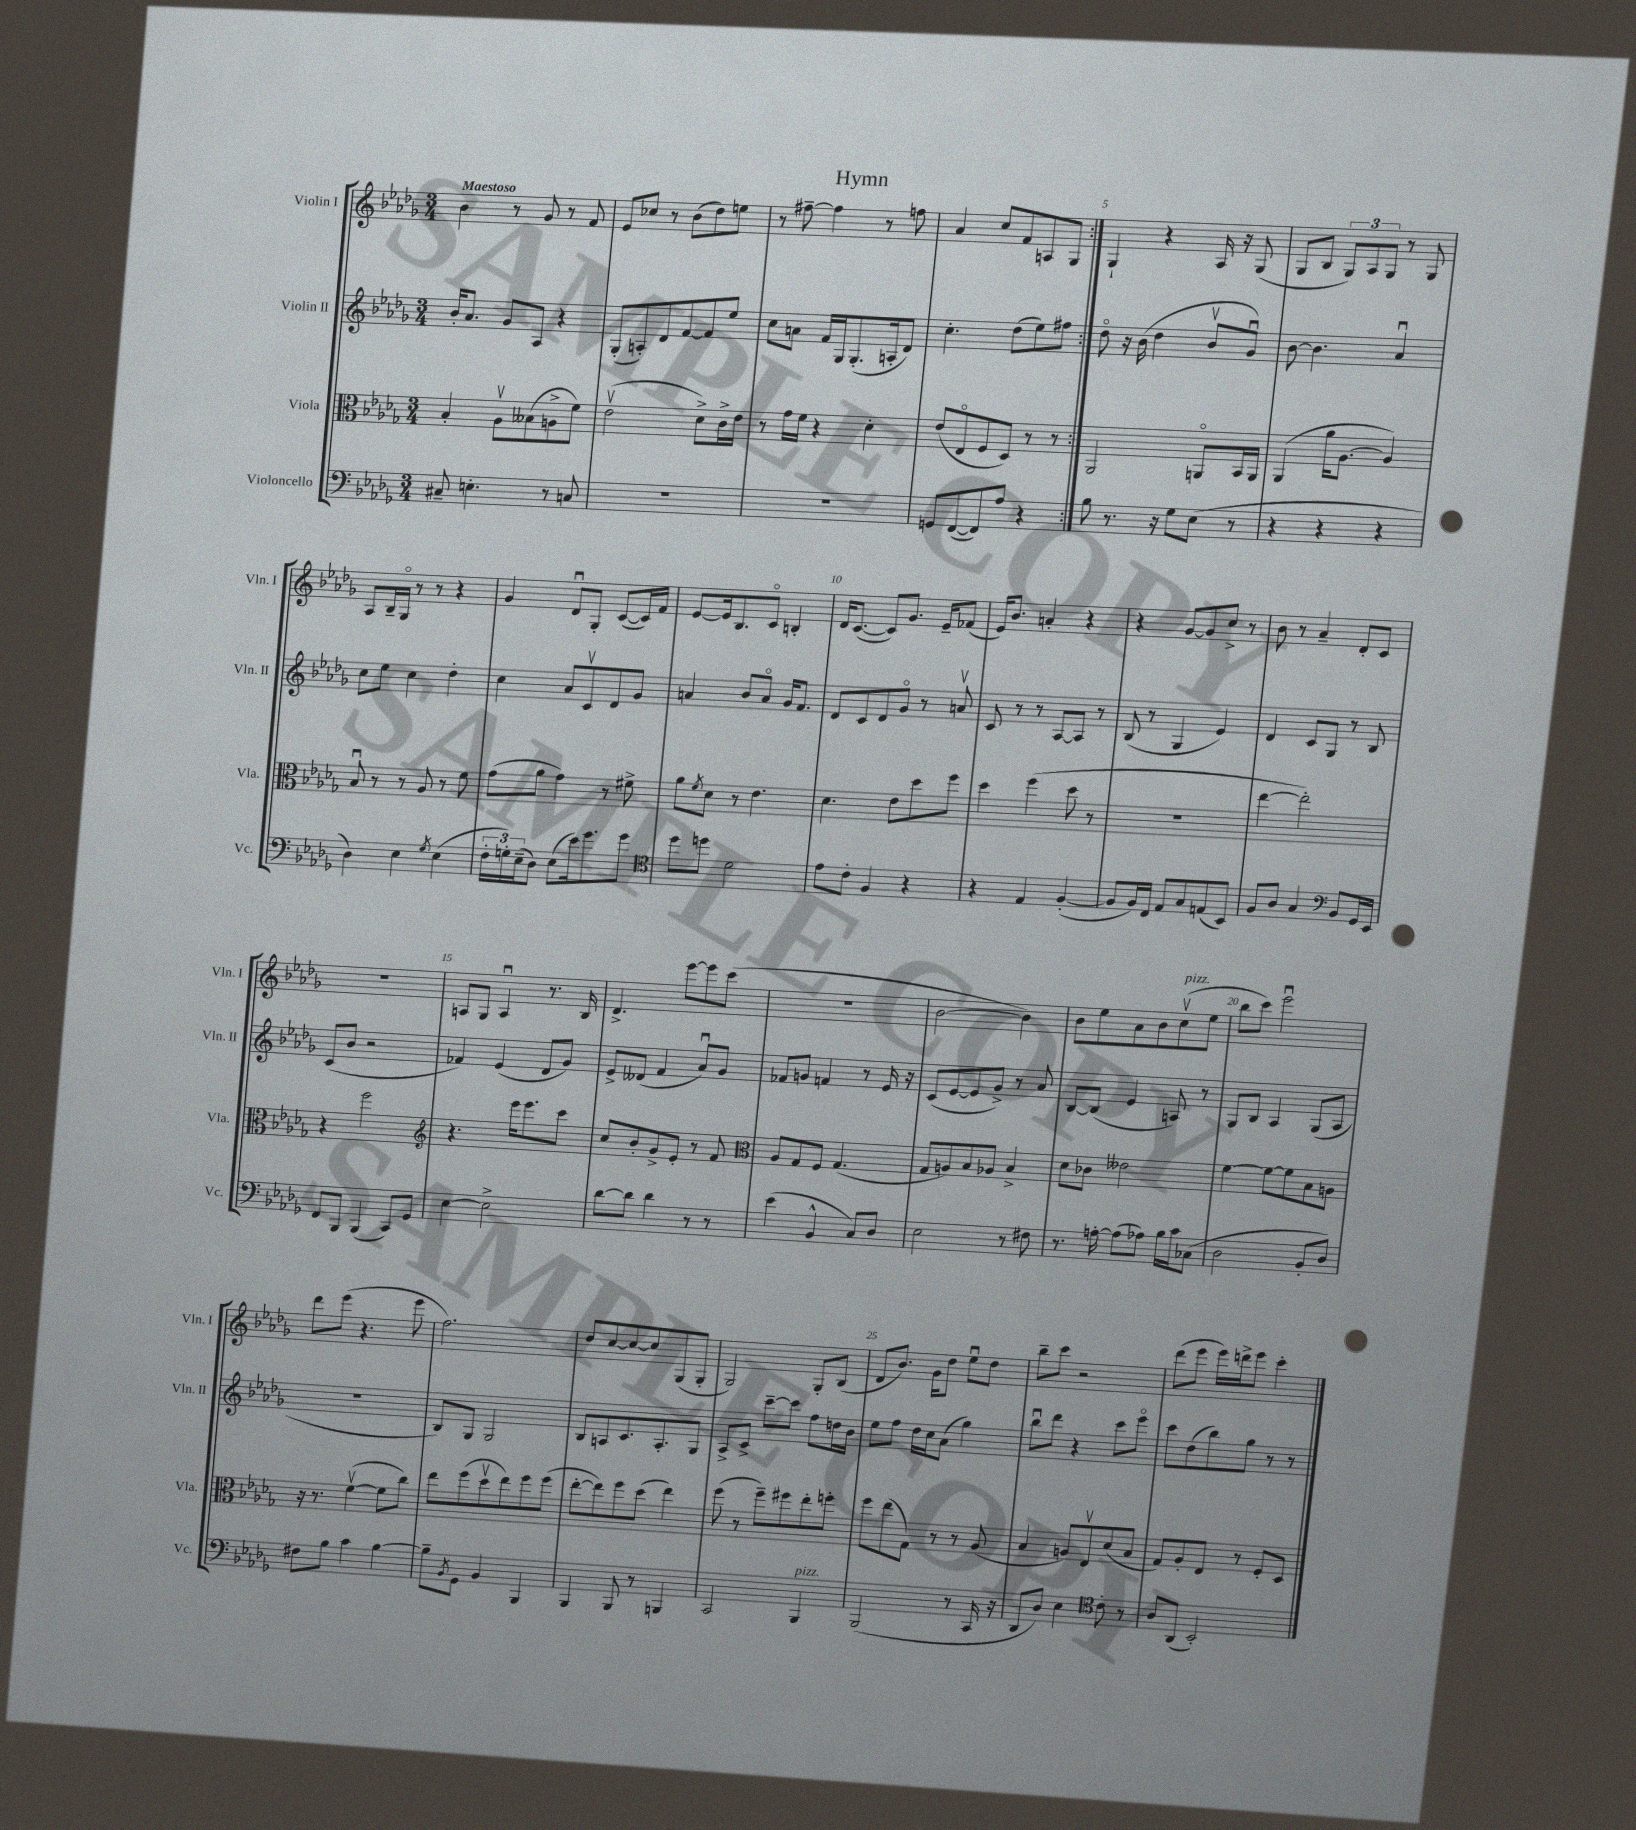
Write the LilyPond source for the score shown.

\header { title = "Hymn" }
<<
\new StaffGroup <<
\new Staff = "s0" \with { instrumentName = "Violin I" shortInstrumentName = "Vln. I" } {
    \clef treble \key des \major \numericTimeSignature \time 3/4 \tempo "Maestoso"
    \repeat volta 2 { bes'4 r8 ges'8 r8 f'8 |
    ees'8 ces''8 r8 bes'8( des''8) e''8 |
    r8 fis''8~-- fis''4 r8 f''8 |
    aes'4 c''8 f'8 a8 ges8 | }
    ges4-! r4 aes16 r16 ges8( |
    ges8 bes8 \tuplet 3/2 { ges8) aes8 ges8 } r8 ges8 |
    aes8 bes16-- ges16\flageolet r8 r8 r4 |
    ges'4 des'8\downbow ges8-. c'8~( c'16) f'16 |
    ees'8~ ees'16 bes8. c'8\flageolet b4-. |
    des'16 c'8.~( c'8) ges'8. ees'16-- fes'8( |
    ees'16) bes'8. a'4-. r4 |
    r4 ges'8~ ges'8 c''8-> r8 |
    bes'8 r8 aes'4-- des'8-. c'8 |
    R2. |
    a8 ges8 a4\downbow r8. bes16 |
    des'4.-> ees'''8~ ees'''8 c'''8( |
    R2. |
    bes'2~ bes'4) |
    bes'8 ees''8 aes'8 bes'8 c''8\upbow^\markup { \italic "pizz." }( ees''8 |
    bes''8 c'''8) ees'''2\downbow |
    des'''8 ees'''8( r4. ees'''8 |
    f''2.) |
    des''8 c''8~ c''8~ c''8 ges8( ges8-. |
    ges2) ges8-. bes8( |
    des'8 bes'8.) ges'16 des''8 ees''8\downbow des''8 |
    bes''8-- c'''8 r2 |
    des'''8( ees'''8 ees'''16) d'''16-> ees'''8 c'''4-. \bar "|." |
}
\new Staff = "s1" \with { instrumentName = "Violin II" shortInstrumentName = "Vln. II" } {
    \clef treble \key des \major \numericTimeSignature \time 3/4
    \repeat volta 2 { bes'16-. aes'8. ges'8 aes8 r4 |
    ges8-.( a8-.) des'8 f'8~ f'8 ees''8 |
    c''8 a'8 f'16 ges16 ges8.-.( a16-. des'8) |
    c''4.-. des''8( ees''8) fis''8 | }
    des''8\flageolet r16 bes'16( des''4 bes'8\upbow ges'8\downbow) |
    bes'8~ bes'4. aes'4\downbow |
    c''8 ees''8 c''4 des''4-. |
    c''4 aes'8 c'8\upbow des'8 ges'8 |
    a'4 bes'8 a'8\flageolet ges'16 f'8. |
    des'8 c'8 des'8 ges'8\flageolet r8 a'8\upbow |
    c'8 r8 r8 aes8~ aes8 r8 |
    bes8( r8 ges4 ees'4) |
    des'4 c'8 ges8 r8 bes8 |
    c'8( bes'8 r2 |
    fes'4) ees'4( des'8 ges'8) |
    ees'8-> deses'8( f'4 aes'8\downbow) ges'8 |
    fes'8 g'8 f'4 r8 ees'16 r16 |
    c'8( ees'8~ ees'8 ges'8->) r8 aes'8 |
    bes8~ bes8( ees'4 a8) r8 |
    ges8 bes8 aes4 ges8( aes8 |
    R2. |
    bes8) ges8 ges2 |
    bes8 a8 c'8. a8.-. ges8 |
    aes8-> c'8-> c'''8~-- c'''8 f''8 d''16 bes'16 |
    ees''8 f''8 des''16 c''16 aes'8( ges''4) |
    bes''8\downbow des'''8 r4 c'''8 ees'''8\flageolet |
    c'''8 des''8( bes''8) ges''8 r8 r8 \bar "|." |
}
\new Staff = "s2" \with { instrumentName = "Viola" shortInstrumentName = "Vla." } {
    \clef alto \key des \major \numericTimeSignature \time 3/4
    \repeat volta 2 { bes4-. aes8\upbow beses8( a8-> f'8) |
    ees'2\upbow( des'8->) c'16-> ees'16 |
    r8 ges'16 f'16 r4 des'4-. |
    ees'8( ees8\flageolet f8 des8) r8 r8 | }
    aes,2 a,8\flageolet bes,16 a,16 |
    aes,4( aes'16 aes8.~ aes4) |
    bes8\downbow r8 r8 aes8 r8 f'8 |
    ges'8( aes'8 ges'4) r8 fis'8-> |
    aes'8 \acciaccatura { f'8 } des'8 r8 ees'4. |
    des'4. ees'8 des''8 f''8 |
    des''4 f''4( des''8 r8 |
    R2. |
    ees''4~ ees''2-.) |
    r4 f''2 |
    \clef treble r4. ees'''16 ees'''8. c'''8 |
    c''8 bes'8-. ges'8-> ees'8-. r8 f'8 |
    \clef alto aes8 ges8 f8 ges4.( |
    ges8 a8) bes8 aes8 bes4-> |
    des'8 ces'8 eeses'2 |
    f'4~ f'8~ f'8 bes8 a8 |
    r16 r8. f'4~\upbow( f'8 c''8) |
    ees''8 f''8( des''8\upbow ees''8) f''8 f''8( |
    ees''8~-. ees''8) f''8 des''8( ees''4) |
    f''8( r8 f''8--) fis''8 ees''8-. f''8-. |
    f''8 ees''8( ges8) r8 r8 aes8( |
    bes4 a8) ees8\upbow des'8( bes8 |
    ges8) aes8-. ees8 r8 f8-. des8 \bar "|." |
}
\new Staff = "s3" \with { instrumentName = "Violoncello" shortInstrumentName = "Vc." } {
    \clef bass \key des \major \numericTimeSignature \time 3/4
    \repeat volta 2 { cis8-- e4.-. r8 c8 |
    R2. |
    R2. |
    g,8 f,8~( f,8) aes8 r4 | }
    bes8 r8. r16 ges8 ees8( r8 |
    r4 r4 r4 |
    des4) ees4 \acciaccatura { ges8 } ees4( |
    \tuplet 3/2 { f16-. g16-.) ees16--( } des8) ees8( ees'16) ges'8. ges'8 |
    \clef tenor des''8 d''8 des'2 |
    ees'8 c'8-. f4 r4 |
    r4 ees4 f4~-.( |
    f8 f16) c16 ees8 ges8 e8( bes,8) |
    f8 aes8 ges4 \clef bass bes,8 ges,16 ees,16 |
    f,8 bes,,8 bes,,4( c,8) ges,8 |
    ees4~ ees2-> |
    des'8~ des'8 des'4 r8 r8 |
    ees'4( bes,4-^ c8) des8 |
    ees2 r8 fis8 |
    r8. a16~-. a8( aes8) bes16 c'16 ces8( |
    des2 bes,8-. des8) |
    fis8 bes8 c'4 bes4~ |
    bes8-- \acciaccatura { bes,8 } ges,8 bes,4 bes,,4 |
    bes,,4 bes,,8 r8 b,,4 |
    c,2 bes,,4^\markup { \italic "pizz." } |
    bes,,2( r8 c,16 r16 |
    des,8 des8) ees4 \clef tenor c'8-. r8 |
    aes8 aes,8( bes,2-.) \bar "|." |
}
>>
>>
\layout { \context { \Score \override BarNumber.break-visibility = ##(#f #t #t) barNumberVisibility = #(every-nth-bar-number-visible 5) } }
